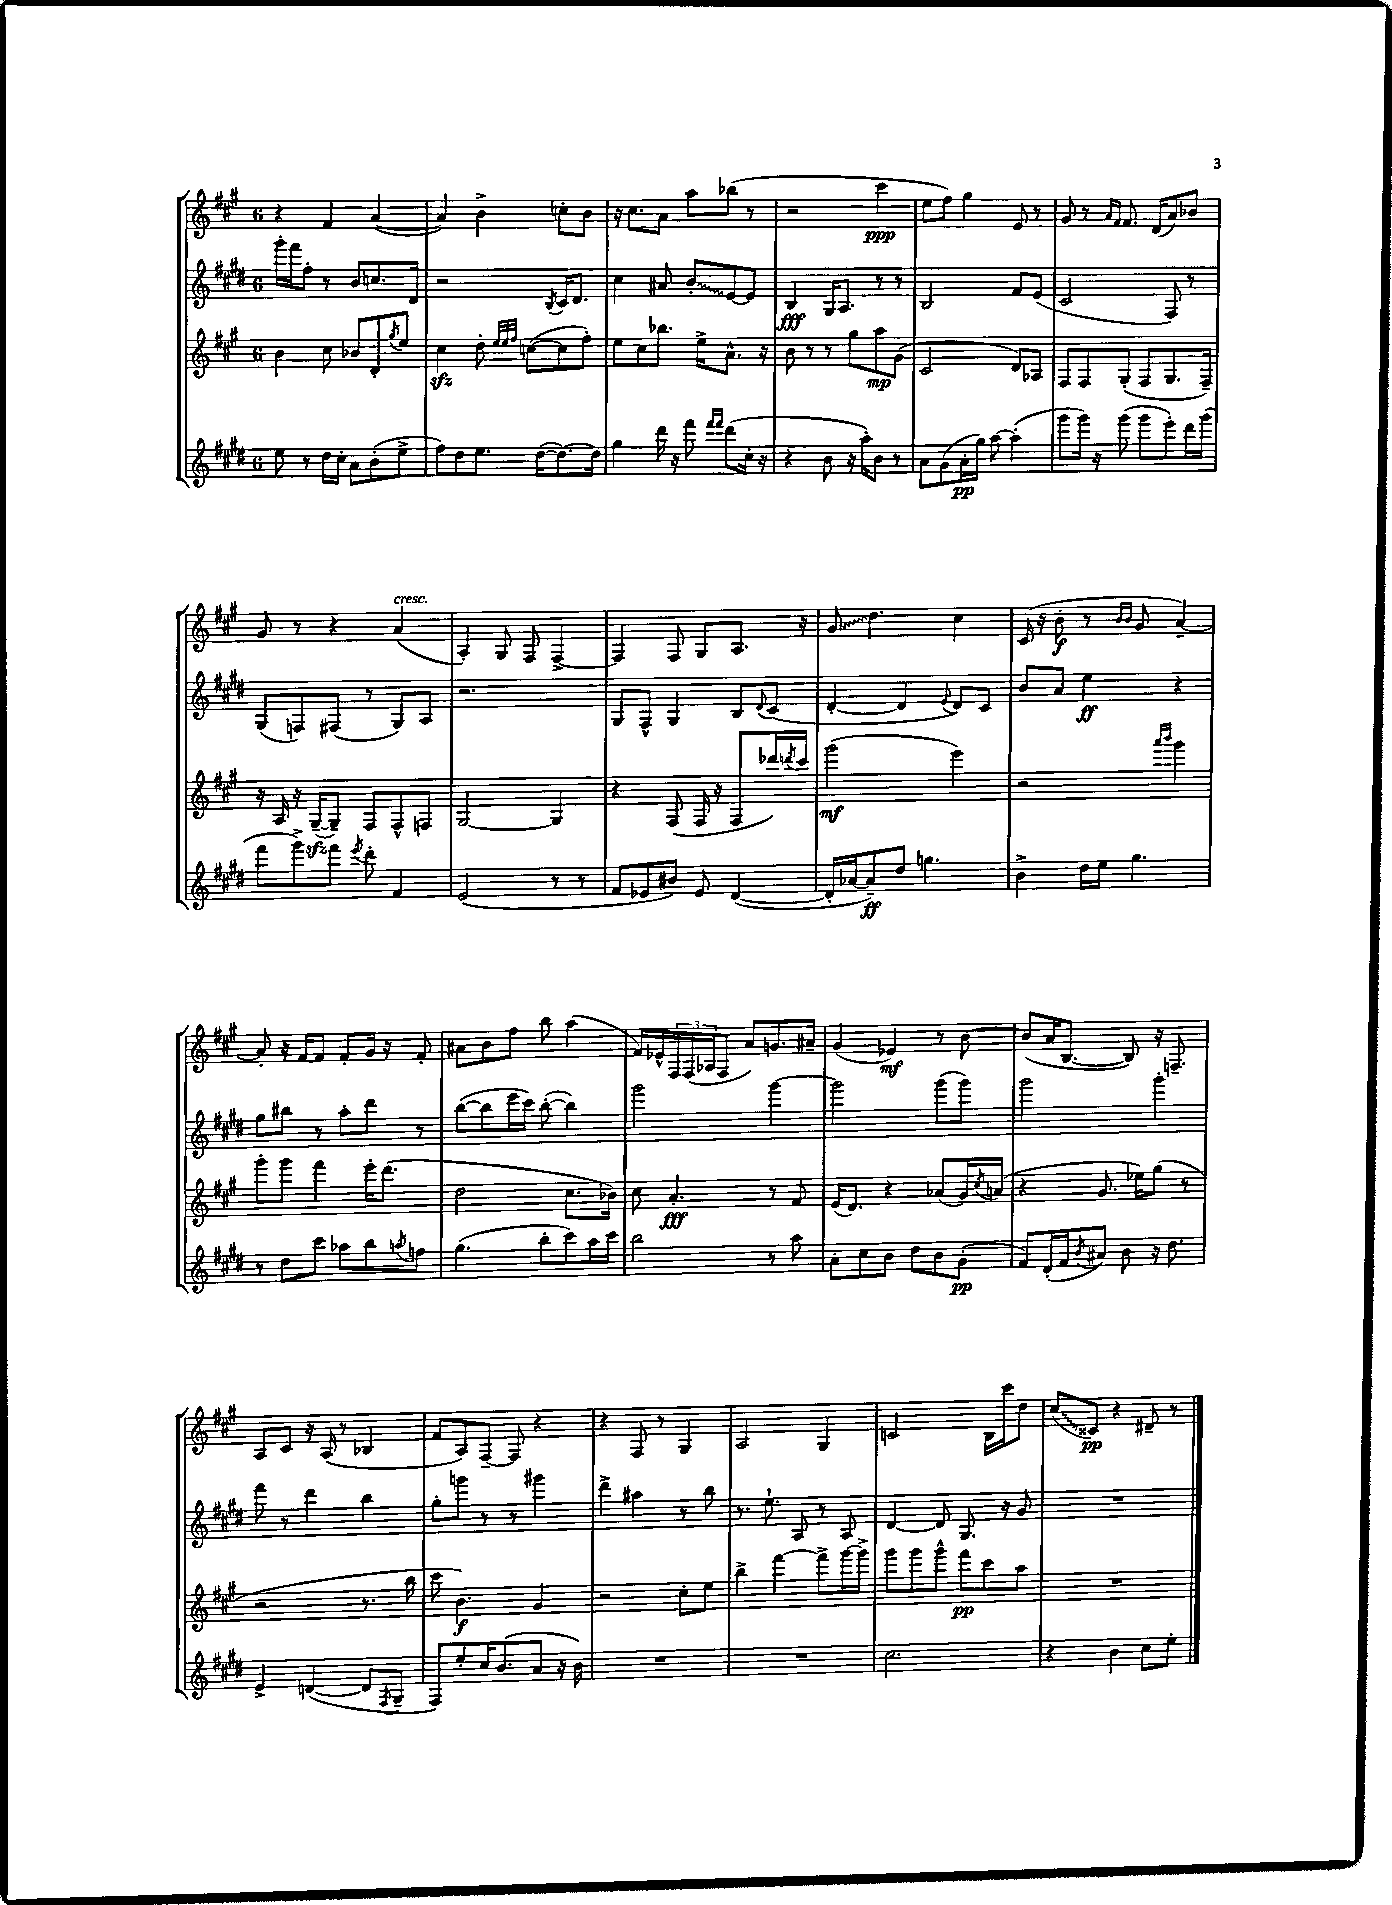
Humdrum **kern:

**kern	**kern	**kern	**kern
*staff4	*staff3	*staff2	*staff1
*clefG2	*clefG2	*clefG2	*clefG2
*k[f#c#g#d#]	*k[f#c#g#]	*k[f#c#g#d#]	*k[f#c#g#]
*M6/8	*M6/8	*M6/8	*M6/8
8ee	4b	16ggg#'	4r
.	.	16fff#	.
8r	.	8ff#'	.
16dd#	8cc#	8r	4f#
16cc#'	.	.	.
8a	8b-	8b	.
(8b'	8d'	8.cc	([4a
.	8qgg#	.	.
8ee^	8ee	.	.
.	.	16d#	.
=	=	=	=
8ff#)	4cc#	2r	4a])
8dd#	.	.	.
8.ee	8dd'	.	4b^
.	32qqee	.	.
.	32qqee	.	.
.	32qqff#	.	.
.	([8cc	.	.
([16dd#	.	.	.
.	.	8qB	.
8.dd#_)	8cc]	16c#	8cc'
.	.	8.d#	.
.	8ff#')	.	8b
16dd#]	.	.	.
=	=	=	=
4gg#	8ee	4cc#	16r
.	.	.	8.cc#
.	8cc#	.	.
16ddd#	8.bb-	8a#	8a
16r	.	.	.
8fff#	.	8b'	8aa
.	16ee^	.	.
16qqfff#	.	.	.
16qqfff#	.	.	.
(8ddd#	8.a^^	[8e	(8bb-
16cc#'	.	8e]	8r
16r	16r	.	.
=	=	=	=
4r	8b	4B	2r
.	8r	.	.
8b	8r	16G#	.
.	.	8.A	.
16r	8gg#	.	.
16aa')	.	.	.
8b	8aa	8r	4ccc#
8r	(8g#	8r	.
=	=	=	=
8a	2c#	2B	8ee
(8g#	.	.	8ff#)
16a'	.	.	4gg#
16gg#)	.	.	.
[8aa	.	.	.
(4aa']	8d)	8f#	8e
.	8A-	(8e	8r
=	=	=	=
8ggg#	8F#	2c#	8g#
16ggg#)	8F#	.	8r
16r	.	.	.
.	.	.	16qqa
.	.	.	16qqf#
(8ggg#	(8G#'	.	8.f#
8ggg#	8F#	.	.
.	.	.	(16d
8eee')	8.G#	8F#)	8a)
16ddd#	.	8r	8b-
(16ggg#	16F#~)	.	.
=	=	=	=
8fff#	16r	(8G#	8g#
.	16A	.	.
8ggg#^)	16r	8F)	8r
.	([16G#~	.	.
8fff#	8G#~])	(8F#	4r
8qeee	.	.	.
8ddd#'	8F#	8r	.
4f#	8F#^^	8G#)	(4a
.	8F	8A	.
=	=	=	=
(2e	[2G#	2.r	4A')
.	.	.	8G#
.	.	.	8F#
8r	4G#]	.	[4F#^
8r	.	.	.
=	=	=	=
8f#	4r	8G#	4F#]
8e-	.	8F#^^	.
8b#)	(8F#	4G#	8F#
8e-	16F#	.	8G#
.	16r	.	.
([4d#	8F#	8B	8.A
.	.	8qqd#	.
.	16ddd-)	(8c#	.
.	8qddd	.	.
.	16ccc#	.	16r
=	=	=	=
16d#']	(2ggg#	[4d#'	8g#
[16a-	.	.	.
8a-~])	.	.	4.dd
8dd#	.	4d#]	.
4.gg	.	.	.
.	.	8qqe	.
.	4eee)	8d#)	4cc#
.	.	8c#	.
=	=	=	=
4b^	2r	8b	(16c#
.	.	.	16r
.	.	8a	8b'
16dd#	.	4ee	8r
16ee	.	.	.
.	.	.	16qqb
.	.	.	16qqb
4.gg#	.	.	8g#
.	16qqaaa	.	.
.	16qqbbb	.	.
.	4ggg#	4r	[4a~)
=	=	=	=
8r	8ggg#'	8gg#	8a']
8dd#	8ggg#	8bb#	16r
.	.	.	[16f#
8ccc#	4fff#	8r	8f#]
8aa-	.	8aa'	8f#'
8bb	16eee'	8ddd#	16g#
.	(8.ddd	.	16r
8qaa	.	.	.
8ff	.	8r	8f#'
=	=	=	=
(4.gg#	2dd	([8bb	8a#
.	.	8bb]	8b
.	.	16eee	8ff#
.	.	16ccc#)	.
8bb'	.	([8bb'	8bb
8ccc#)	8.cc#	4bb])	(4aa
16aa	.	.	.
16ccc#	16b-)	.	.
=	=	=	=
2bb	8cc#	2ggg#	16f#)
.	.	.	16e-^^
.	4.a'	.	24F#
.	.	.	(24F#
.	.	.	24A-
.	.	.	8F#
.	.	.	8a)
8r	8r	[4ggg#	8.g
8aa	8f#	.	.
.	.	.	16a#~
=	=	=	=
8a'	(16e	2ggg#]	(4g#
.	8.d)	.	.
8cc#	.	.	.
8b	4r	.	4e-)
8dd#	.	.	.
8b	(8a-	(8ggg#	8r
(8g#'	16g#)	8ggg#)	[8b
.	8qcc#	.	.
.	(16a	.	.
=	=	=	=
8f#)	4r	2ggg#	(8b]
(16d#'	.	.	16a
16f#	.	.	[8.B
8qb	.	.	.
8a#)	8.g#	.	.
8b	.	.	8B])
.	16ee-)	.	.
16r	(8gg#	4ggg#'	16r
8.dd#	.	.	8.F~
.	8r	.	.
=	=	=	=
4e^	2r	8fff#	8A
.	.	8r	8c#
([4d	.	4ddd#	16r
.	.	.	(16A
.	.	.	8r
8d]	8.r	4bb	4B-
8qF#	.	.	.
8G#~	.	.	.
.	16bb	.	.
=	=	=	=
8F#)	8ccc#	8gg#'	8f#
8ee'	4.b)	8ggg	8A)
16cc#	.	8r	[8F#~
(8.b	.	.	.
.	.	8r	8F#]
8a	4g#	4ggg#	4r
16r	.	.	.
16b)	.	.	.
=	=	=	=
2.r	2r	4ddd#^	4r
.	.	4aa#	8F#
.	.	.	8r
.	8cc#'	8r	4G#
.	8ee	8bb	.
=	=	=	=
2.r	4bb^	8.r	2A
.	.	8.ee`	.
.	[4fff#	.	.
.	.	8A	.
.	8fff#^]	8r	4G#
.	[16ggg#	8A	.
.	16ggg#^]	.	.
=	=	=	=
2.cc#	8ggg#	[4d#	2c
.	8ggg#	.	.
.	8ggg#^^	8d#]	.
.	8fff#	8.G#	.
.	8ccc#	.	16B
.	.	16r	16ccc#
.	8aa	8g#	8dd
=	=	=	=
4r	2.r	2.r	(8cc#
.	.	.	8c##)
4b	.	.	4r
8cc#	.	.	8d#~
8ee'	.	.	8r
==	==	==	==
*-	*-	*-	*-
